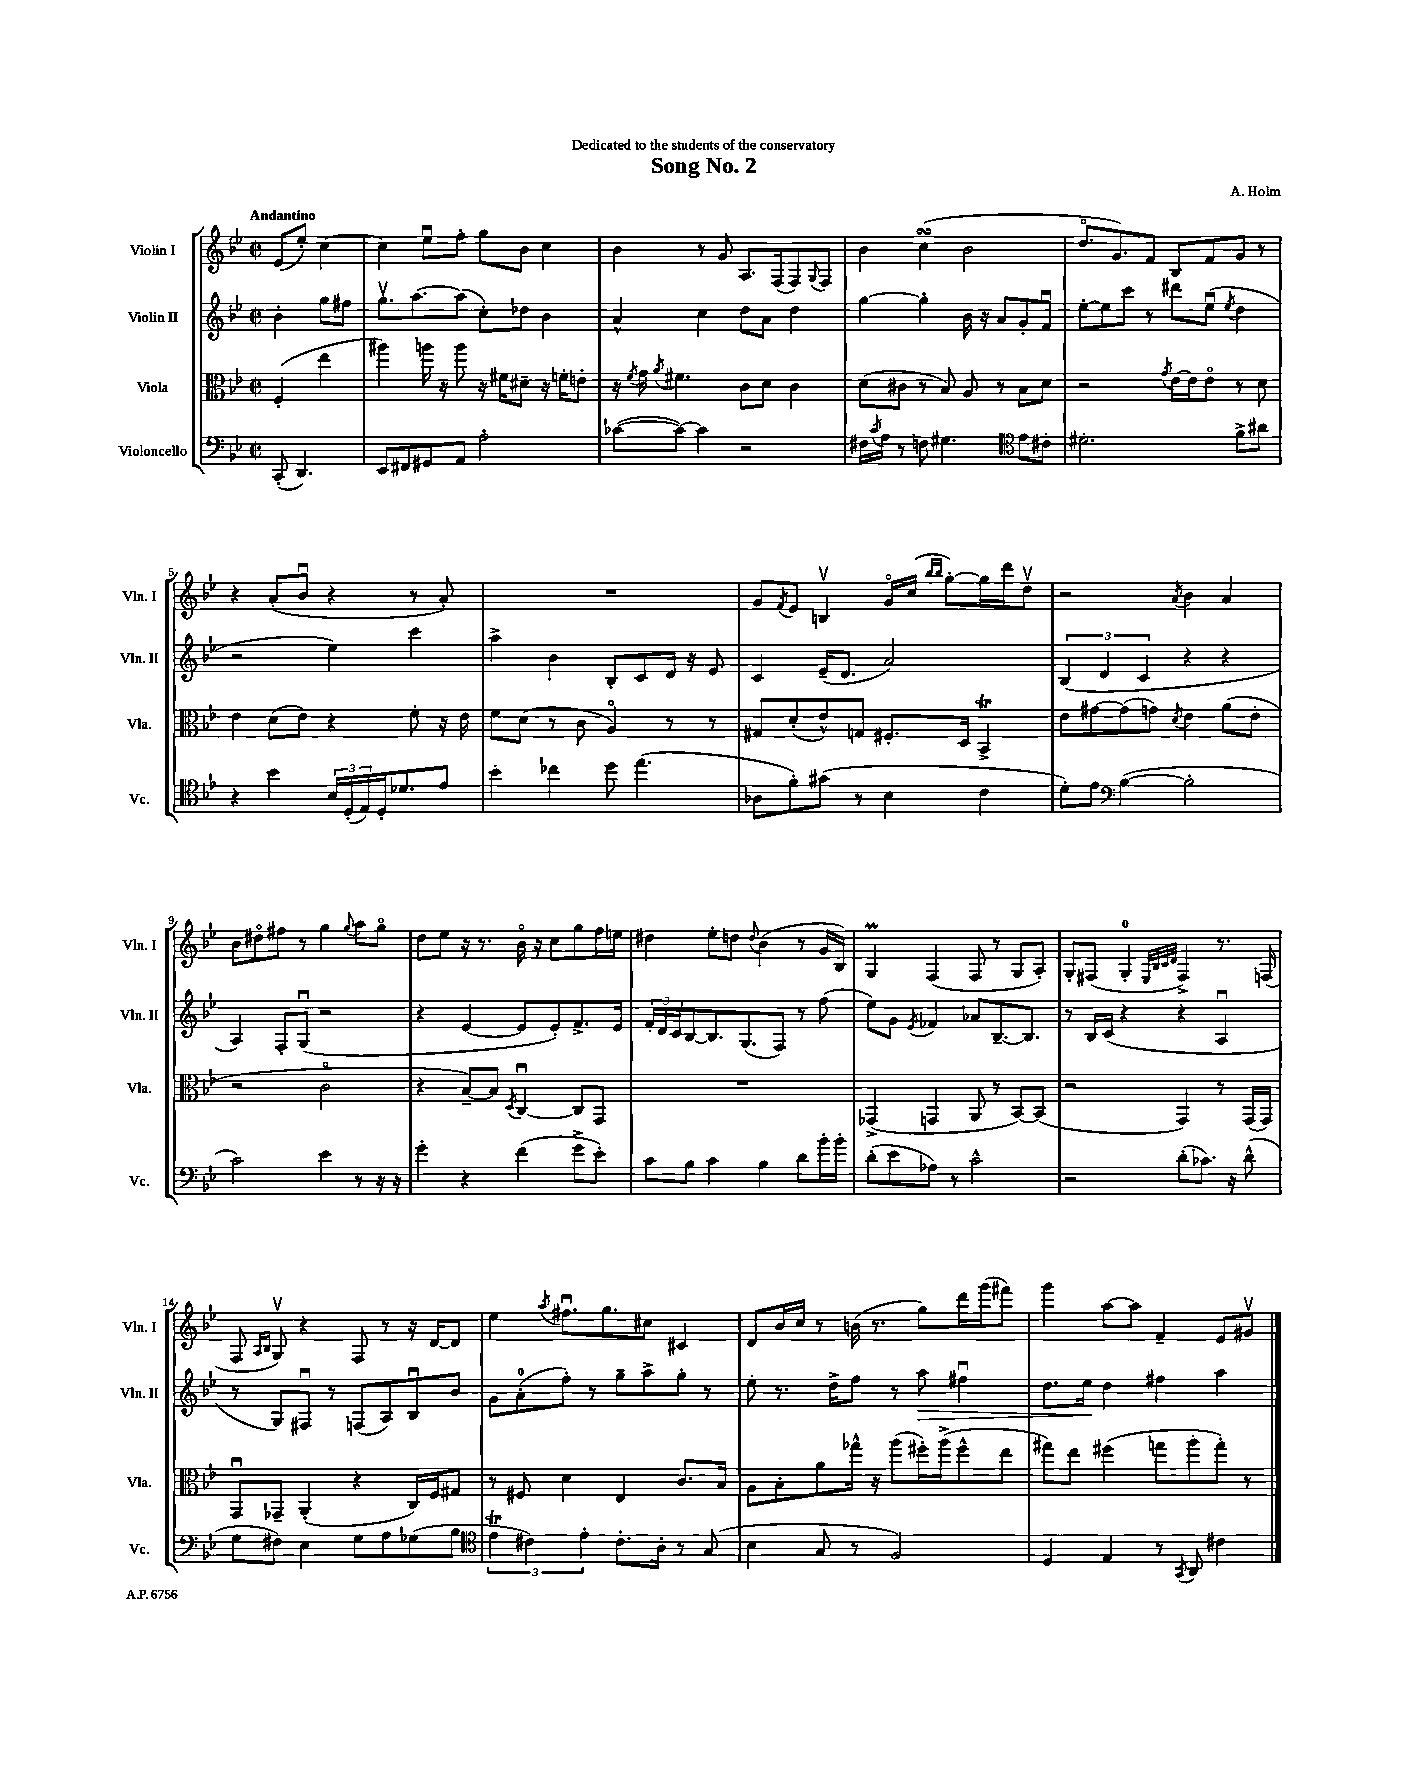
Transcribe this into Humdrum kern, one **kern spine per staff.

**kern	**kern	**kern	**kern
*staff4	*staff3	*staff2	*staff1
*clefF4	*clefC3	*clefG2	*clefG2
*k[b-e-]	*k[b-e-]	*k[b-e-]	*k[b-e-]
*M2/2	*M2/2	*M2/2	*M2/2
*met(c|)	*met(c|)	*met(c|)	*met(c|)
(8CC'	(4F'	4b-'	(8e-
4.DD)	.	.	8ee-')
.	4ee-	8gg	[4cc
.	.	8ff#	.
=	=	=	=
8EE-	4aa#)	8.ggv	4cc]
8FF#	.	.	.
.	.	[8.aa	.
8GG#	16aa	.	8ee-u
.	16r	.	.
8AA	8aa	(8aa]	8ff'
2A'	16r	8cc')	8gg
.	16f#	.	.
.	8d#~	8dd-	8b-
.	16r	4b-	4cc
.	16f'	.	.
.	8e'	.	.
=	=	=	=
([8c-	16r	4a^^	4b-
.	8qf	.	.
.	16g	.	.
.	8qa	.	.
8c-_)	4.f#	.	.
4c-]	.	4cc	8r
.	.	.	8g
2r	8c	8dd	8.A
.	8d	8a	.
.	.	.	(16F
.	4c	4dd	8F)
.	.	.	8qqG
.	.	.	8F
=	=	=	=
16F#	(8d	[4gg	4b-
8qc	.	.	.
16A	.	.	.
8r	8c#	.	.
8F	8r	4gg']	(4cc
4.G#	8B-)	.	.
.	8A	16b-	2b-
.	.	16r	.
.	8r	8a	.
*clefC4	*	*	*
8e-	8B-	8g'	.
8c#'	8d	8fu	.
=	=	=	=
2.d#'	2r	[8ee-'	8.ddo
.	.	8ee-]	.
.	.	.	8.g)
.	.	8ccc	.
.	.	8r	8f
.	8qg	.	.
.	[16e-	8ddd#	8B-
.	16e-]	.	.
.	8e-o	(8ee-u	8f
.	.	8qee-	.
8f^	8r	4dd	8g
8a#	8d	.	8r
=	=	=	=
4r	4e-	2r	4r
4b-	(8d	.	(8a'
.	8e-)	.	8b-u
24B-	4r	4ee-)	4r
(24D'	.	.	.
24E-)	.	.	.
16D'	.	.	.
8.d-	.	.	.
.	8f'	4ccc	8r
8e-	16r	.	8a')
.	16e-	.	.
=	=	=	=
4b-'	8f	4aa^	1r
.	(8d	.	.
4cc-	8r	4b-	.
.	8c	.	.
8dd	4Ao)	8B-'	.
(4.ee-	.	8c	.
.	8r	16d	.
.	.	16r	.
.	8r	8e-	.
=	=	=	=
8A-	8G#	4c	8g
.	.	.	8qf
8f')	(8d'	.	8e-
(8g#	8e-^^)	(16e-~	4Bv
.	.	8.d	.
8r	8G	.	.
4B-	8.F#'	2a)	16go
.	.	.	(16cc
.	.	.	16qqbb-
.	.	.	16qqbb-
.	.	.	[8gg')
.	16D	.	.
4c	4BB-^	.	16gg]
.	.	.	16ddd
.	.	.	8ddv
=	=	=	=
8d')	8e-	(6B-	2r
8e-	[8g#	.	.
.	.	6d	.
*clefF4	*	*	*
([4B-	(8g#]	.	.
.	.	6c	.
.	8g)	.	.
.	8qd	.	8qa
2B-']	4e-	4r	4b-
.	(8a	4r	4a
.	8e-'	.	.
=	=	=	=
2c)	2r	4A)	8b-
.	.	.	8dd#o
.	.	8F'	8ff#
.	.	(8Gu	8r
4e-	2co	2r	4gg
.	.	.	8qqgg
8r	.	.	8aa
16r	.	.	8ggo
16r	.	.	.
=	=	=	=
4g'	4r	4r	8dd
.	.	.	8ee-
4r	[8B-~)	[4e-	16r
.	.	.	8.r
.	8B-]	.	.
.	8qD	.	.
(4f	[4Cu	8e-]	16b-o
.	.	.	16r
.	.	8e-')	8cc
8g^	8C]	8.f^	8gg
8e-')	8GG	.	16ff
.	.	16e-	16ee
=	=	=	=
8c	1r	24f'	4dd#
.	.	24d	.
.	.	24c	.
8B-	.	[8B-	.
4c	.	8.B-]	8ee-'
.	.	.	8dd
.	.	(8.G	.
.	.	.	8qqdd
4B-	.	.	(4b-
.	.	8F)	.
8d	.	8r	8r
16b-'	.	(8ff	16g
16b-'	.	.	16B-)
=	=	=	=
(8d'	(4GG-^	8ee-)	4G
8e-	.	8g	.
.	.	8qe-	.
8A-)	4GG	4f-	(4F
8r	.	.	.
2c^^	8AA	8a-	8F
.	8r	[8.B-~	8r
.	[8BB-)	.	8G
.	.	8.B-]	.
.	(8BB-]	.	8A')
=	=	=	=
2r	2r	8r	8G'
.	.	16B-	(8F#
.	.	(16c	.
.	.	4r	4G'
.	.	.	32qqE-
.	.	.	32qqB-
.	.	.	32qqc
.	.	.	32qqd
(8d'	4GG)	4r	4F#^)
8.c-)	.	.	.
.	8r	4Au	8.r
16r	.	.	.
(8d^^	(16GG	.	.
.	16GG)	.	(16F
=	=	=	=
8G	8GGu	8r	8F
.	.	.	16qqA
.	.	.	16qqB-
8F#)	8GG-~	8G)	8Gv)
4E-	(4AA'	8F#u	4r
.	.	8r	.
8G	4r	(8F	8F
8A	.	8A)	8r
(8G-	16C)	8B-u	16r
.	16F	.	[16d
8B-	8G#	8b-	8d]
=	=	=	=
*clefC4	*	*	*
6e-	8r	8g	4ee-
.	8F#	(8a'	.
6c#)	.	.	.
.	.	.	8qaa
.	4d	8ff')	8.ff#u
6e-'	.	.	.
.	.	8r	.
.	.	.	8.gg
8.c#'	4E-	8gg~	.
.	.	8aa^	8cc#
16A'	.	.	.
8r	8.c	8gg'	4c#
(8G	.	8r	.
.	16B-	.	.
=	=	=	=
4B-	8A	8ee-'	8d
.	8B-'	8.r	16b-
.	.	.	16cc
8G	8a	.	8r
.	.	16dd^	.
8r	16gg-^^	8ff	(16b
.	16r	.	8.r
2F)	(8aa	8r	.
.	16ff#')	8aa	8gg)
.	(16aa^	.	.
.	8ff#^^	4ff#u	16ddd
.	.	.	(16ggg
.	8ee-	.	8fff#)
=	=	=	=
4D	8gg#)	8.dd	4ggg
.	8ee-	.	.
.	.	16ee-	.
4E-	(4ff#	4dd	[8aa
.	.	.	8aa]
8r	8gg	4ff#	4f~
8qGG	.	.	.
8AA	8aa'	.	.
4c#	8gg')	4aa	8e-
.	8r	.	8g#v
==	==	==	==
*-	*-	*-	*-
